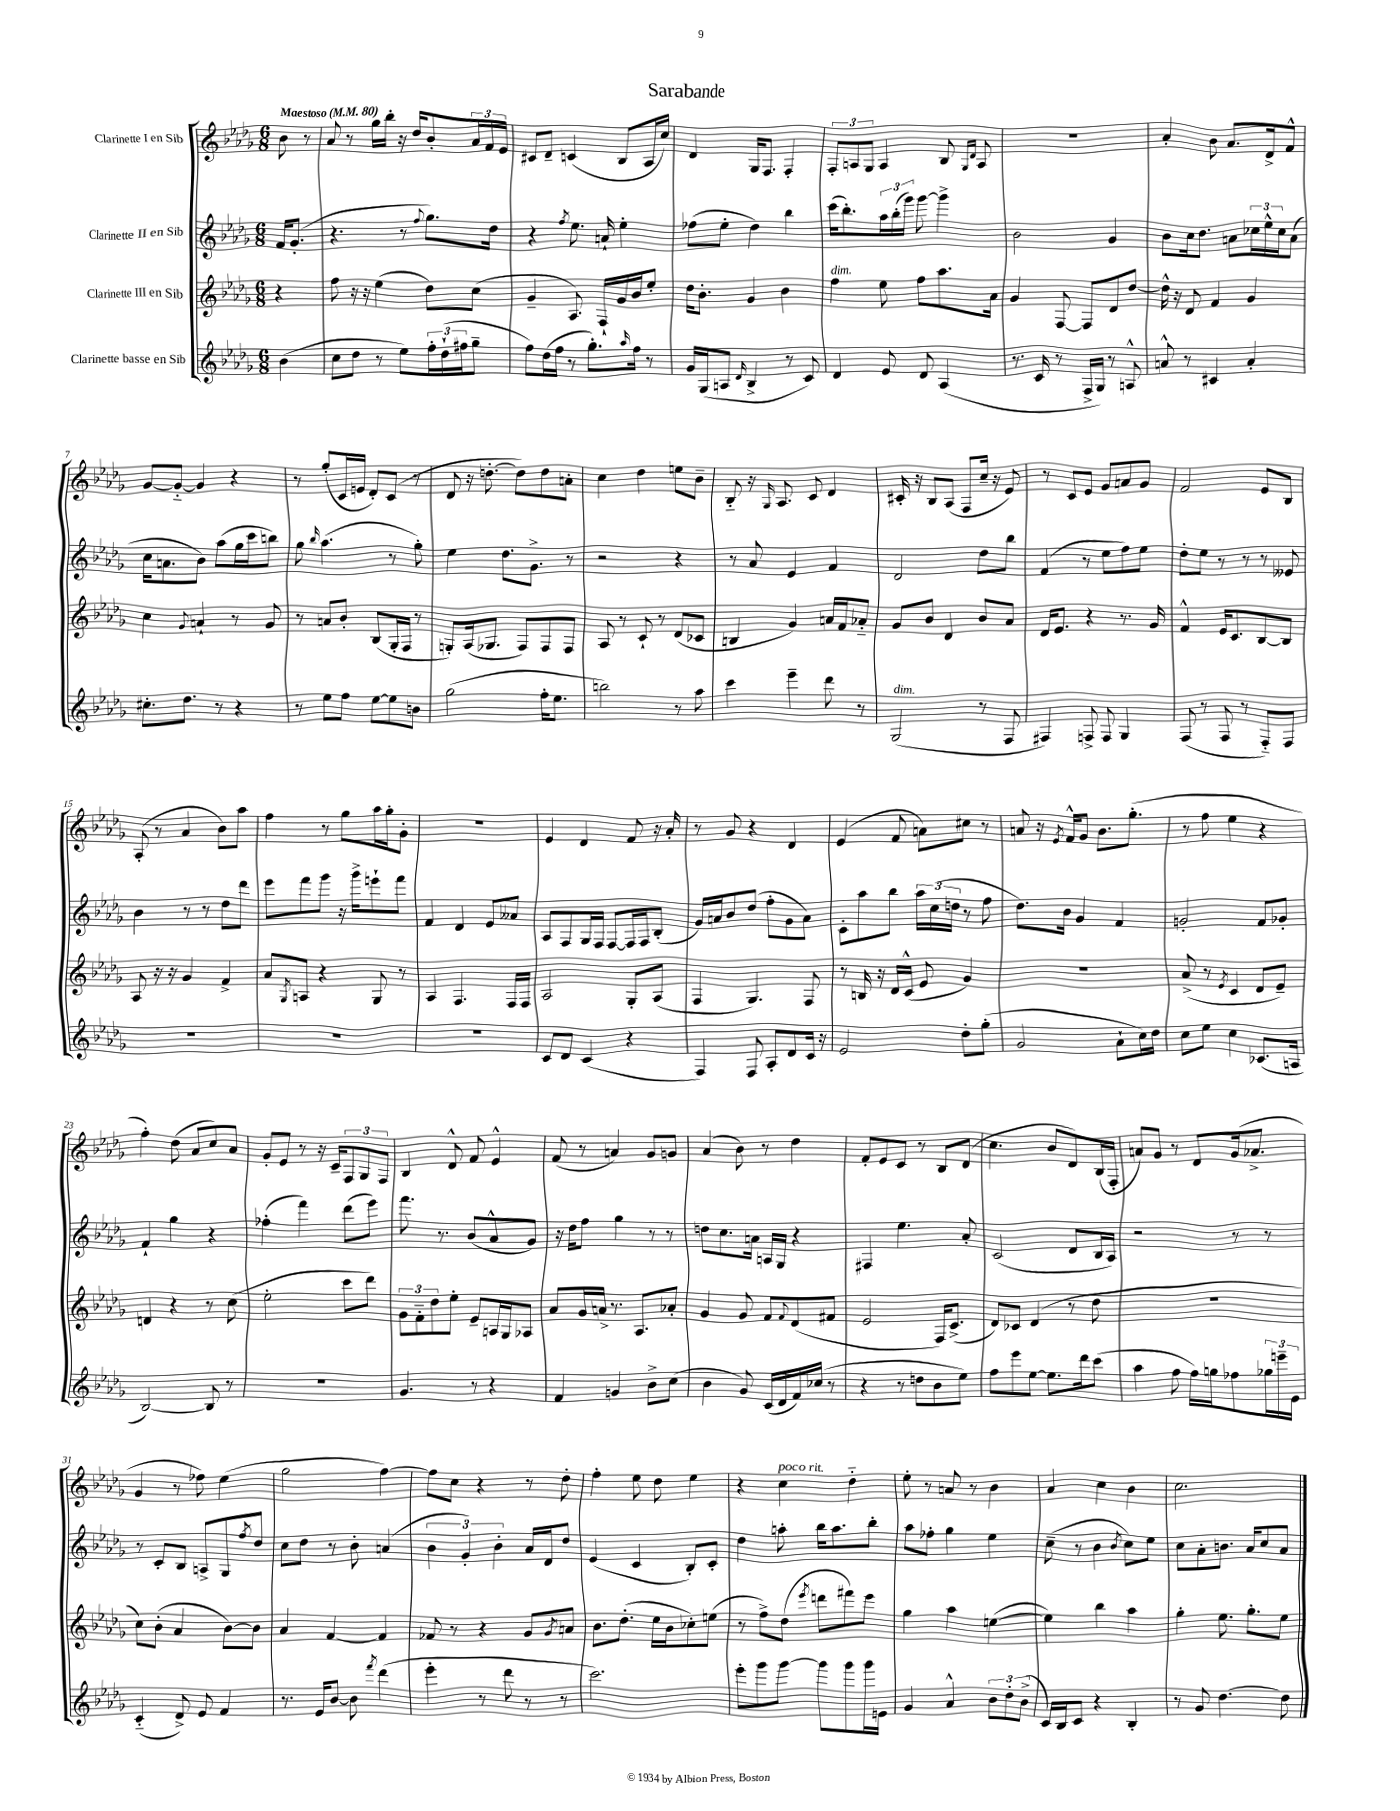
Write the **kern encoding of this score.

**kern	**kern	**kern	**kern
*staff4	*staff3	*staff2	*staff1
*clefG2	*clefG2	*clefG2	*clefG2
*k[b-e-a-d-g-]	*k[b-e-a-d-g-]	*k[b-e-a-d-g-]	*k[b-e-a-d-g-]
*M6/8	*M6/8	*M6/8	*M6/8
*MM80	*MM80	*MM80	*MM80
(4b-	4r	16f	8b-
.	.	(8.g-'	.
.	.	.	8r
=	=	=	=
8cc	8ff	4.r	8a-
8dd-	16r	.	8r
.	16r	.	.
8r	(4ee-	.	16gg-
.	.	.	16bb-'
8ee-)	.	8r	16r
.	.	.	16dd-
.	.	8qqff	.
24ff'	8dd-)	8.gg-)	8b-'
(24dd-`	.	.	.
24ff#	.	.	.
8gg-~	(8cc	.	24a-
.	.	.	24f
.	.	16dd-	.
.	.	.	24e-
=	=	=	=
8ff)	4g-~	4r	8c#
(16dd-	.	.	8d-~
16ff	.	.	.
.	.	8qff	.
8r	8.A-)	8.ee-	(4c
8.gg-')	.	.	.
.	16F`	16a`	.
.	16g-	4ee-'	8B-
16qqaa-	.	.	.
16ff	16b-	.	.
8r	8ee-'	.	16A-
.	.	.	16cc)
=	=	=	=
16g-	16dd-	(8ff-	4d-
(16G-	8.b-'	.	.
8A	.	8ee-'	.
16qqd-	.	.	.
4B-^	4g-	4dd-)	16G-
.	.	.	8.F
8r	4b-	4bb-	4F'
8c)	.	.	.
=	=	=	=
4d-	4ff	(16ccc	12F'
.	.	8.bb-')	.
.	.	.	12A
.	.	.	12G-
8e-	8ee-	24aa-	4A
.	.	(24bb-'	.
.	.	24ggg-)	.
8d-	8ff	[8ggg-	.
(4A-	8.aa-	4ggg-^]	8B-
.	.	.	16qqG-
.	.	.	16qqd-
.	.	.	8A
.	16a-	.	.
=	=	=	=
8.r	4g-	2b-	2.r
16c	.	.	.
8r	[8F	.	.
16F^	8F]	.	.
16G-)	.	.	.
8r	8d-	4g-	.
8A^^	[8dd-	.	.
=	=	=	=
8a^^	16dd-^^]	8b-	4a-'
.	16r	.	.
8r	8d-	16cc	.
.	.	8.dd-	.
4c#	4f	.	8b-
.	.	8a	8.a-
4a'	4g-	24cc-	.
.	.	24ee-^^	.
.	.	.	16d-^
.	.	24cc-	.
.	.	(8a	8f^^
=	=	=	=
8.cc#'	4cc	16cc	[8g-
.	.	8.a	.
.	.	.	8g-'~_
8.dd-	.	.	.
.	8qqg-	.	.
.	4a`	8b-)	4g-]
8r	.	(8aa-	.
4r	8r	16gg-	4r
.	.	16ccc	.
.	8g-	8bb)	.
=	=	=	=
8r	8r	8gg-	8r
.	.	16qqbb-	.
8ee-	8a	(4.aa-	(8gg-'
8ff	8b-'	.	16c
.	.	.	16e
[8ee-	(8B-	.	8d-')
8ee-]	16G-'	8r	(8c
.	16F	.	.
8b	8r	8gg-')	8r
=	=	=	=
(2gg-	8G')	4ee-	8d-
.	(16A-	.	16r
.	8.G-	.	[8.dd'
.	.	8.dd-	.
.	8F)	.	8dd])
.	.	8.g-^	.
16ff'	8F	.	8dd
8.ee-	.	.	.
.	8F	8r	8a'
=	=	=	=
2bb)	8A-	2r	4cc
.	8r	.	.
.	8c`	.	4dd-
.	8r	.	.
8r	(8d-	4r	8ee
8aa-	8c-	.	8b-~
=	=	=	=
4ccc	4B	8r	8B-'~
.	.	8a-	16r
.	.	.	16qqG-
.	.	.	8.A-
4eee-~	4g-)	4e-	.
.	.	.	8c
8ddd-	16a	4f	4d-
.	16f	.	.
8r	8a-'~	.	.
=	=	=	=
(2G-	8g-	2d-	16c#'
.	.	.	16r
.	8b-	.	8B-
.	4d-	.	(8A-
.	.	.	8F
8r	8b-	8dd-	16cc~
.	.	.	16r
8F	8a-	8bb-	8e-)
=	=	=	=
4F#)	16d-	(4f	8r
.	8.e-	.	.
.	.	.	8c
8F^	4r	8r	8e-
8F	.	8ee-	8g-
4G-	8.r	8ff)	8a
.	.	8ee-	8g-
.	16g-	.	.
=	=	=	=
(8F	4f^^	8dd-'	2f
8r	.	8ee-	.
8F	16e-	8r	.
.	8.c	.	.
8r	.	8r	.
8F'~)	[8B-	8r	8e-
8F	8B-]	8e--	8B-
=	=	=	=
2.r	8A-	4b-	(8A-'
.	16r	.	8r
.	16r	.	.
.	4g-	8r	4a-
.	.	8r	.
.	4f^	8dd-	8b-)
.	.	8ddd-	8aa-
=	=	=	=
2.r	8a-	8eee-	4ff
.	8qG-	.	.
.	8A	8fff	.
.	4r	8ggg-	8r
.	.	16r	8gg-
.	.	16ggg-^	.
.	8G-	8eee`	16aa-
.	.	.	16gg-'
.	8r	8fff	8g-'
=	=	=	=
2.r	4A-	4f	2.r
.	4.F	4d-	.
.	.	8e-	.
.	16F	8a--	.
.	16F	.	.
=	=	=	=
8c	2A-	8A-	4e-
8d-	.	8F	.
(4c	.	16G-	4d-
.	.	16F	.
.	.	[8F	.
4r	8G-'	16F]	8f
.	.	16F	.
.	(8A-	(8B-'	16r
.	.	.	16a-'
=	=	=	=
4F)	4F	16g-)	8r
.	.	16a	.
.	.	8b-	8g-
8F	4.G-)	(8dd-	4r
8A-'	.	8ff'	.
8d-	.	8g-	4d-
16c	8F	8a)	.
16r	.	.	.
=	=	=	=
2e-	8r	8c'	(4e-
.	16B	8aa-	.
.	16r	.	.
.	16d-	8bb-	8f
.	(16c^^	.	.
.	8e-	24aa-	8a)
.	.	(24cc	.
.	.	24dd	.
8dd-'	4g-)	8r	8cc#
(8gg-'	.	8ff	8r
=	=	=	=
2g-	2.r	8.dd-)	8a
.	.	.	16r
.	.	.	8qe-
.	.	16b-	16f^^
.	.	4g-	8g-
.	.	.	8.b-
8a-`	.	4f	.
.	.	.	(8.gg-'
16cc)	.	.	.
16dd-	.	.	.
=	=	=	=
8cc	(8a-^	2g'	8r
8ee-	8r	.	8ff
.	8qe-	.	.
4cc	4c	.	4ee-
(8.c-	8d-	8f	4r
.	8e-~)	8g-'	.
16A	.	.	.
=	=	=	=
[2B-)	4d	4f`	4ff')
.	4r	4gg-	(8dd-
.	.	.	8a-
8B-]	8r	4r	8cc)
8r	(8cc	.	8a-
=	=	=	=
2.r	2ee-'	(4ff-'	8g-'
.	.	.	8e-
.	.	4fff)	8r
.	.	.	16r
.	.	.	16c~
.	8ccc	(8ddd-	12F
.	.	.	12G-
.	8ddd-)	8eee-)	.
.	.	.	12F
=	=	=	=
4.g-	12g-	8.fff	4B-
.	12f'~	.	.
.	12dd-	.	.
.	.	8.r	.
.	8ee-'	.	8d-^^
8r	8e-~	(8b-	8f
4r	16A	8a-^^	4e-^^
.	16G-	.	.
.	8A-	8g-)	.
=	=	=	=
4f	8a-	16r	(8f
.	.	16dd-	.
.	16g-	8ff	8r
.	16a^	.	.
4g	8.r	4gg-	4a)
.	8.A-	.	.
8b-^	.	8r	8g-
(8cc	8a-'	8r	8g
=	=	=	=
4b-	4g-	8dd	(4a-
.	.	8.cc	.
8g-)	8g-	.	8b-)
.	.	16a	.
(16c	8f	16A	8r
16d-	.	16G-	.
.	8qqf	.	.
16f)	(8d-	4r	4dd-
(16cc-	.	.	.
8r	8f#	.	.
=	=	=	=
4r	2e-	4F#	8f'
.	.	.	8e-
8r	.	4.ee-	8c
8dd	.	.	8r
8b-	16F)	.	8B-
.	(8.c^	.	.
8ee-)	.	8a-'	(8d-
=	=	=	=
8ff	8d-)	(2c	4.cc
8eee-	8c-	.	.
[8ee-	(4d-	.	.
8.ee-]	.	.	8b-
.	8r	8d-	8d-)
16ddd-	.	.	.
(8ccc	8dd-	16B-	(16B-
.	.	16A-)	16F'
=	=	=	=
4aa-	2.r	2r	8a)
.	.	.	8g-
8ff	.	.	8r
16ff)	.	.	8d-
16gg	.	.	.
8ff-	.	8r	(16g-
.	.	.	8.a-^
24gg-	.	8r	.
24eee~	.	.	.
24e-	.	.	.
=	=	=	=
(4c'~	8cc)	8r	4g-
.	(8b-'	8c'	.
8d-^)	4a-	8B-	8r
8e-	.	8A^	8ff-)
4f	[8b-)	8G-	(4ee-
.	.	8qff	.
.	8b-]	8dd-	.
=	=	=	=
8.r	4a-	8cc	2gg-
.	.	8dd-	.
16e-	.	.	.
[8b-	[4f	8r	.
8b-]	.	8b-'	.
8qfff	.	.	.
(4ddd-	4f]	(4a	[4ff)
=	=	=	=
4eee-'	8f-	6b-	8ff]
.	8r	.	8cc
.	.	6g-')	.
8r	4r	.	4r
.	.	6b-'	.
8ddd-	.	.	.
8r	8g-	16a-	8r
.	.	16d-	.
.	8qg-	.	.
8r	8a	8dd-	8dd-'
=	=	=	=
2.ccc)	8.b-	(4e-	4ff'
.	(8.dd-'	.	.
.	.	4c	8ee-
.	16ee-	.	8dd-
.	16b-	.	.
.	8cc-')	8B-')	4ee-
.	(8ee	8c'	.
=	=	=	=
8eee-'	8r	4dd-	4r
8ggg-	8ff^)	.	.
[8ggg-	(8dd-	8aa'	4cc
.	8qeee-	.	.
8ggg-]	8ddd	16bb-	.
.	.	8.aa	.
8ggg-	8fff#)	.	4dd-'~
16ggg-	8eee-	8bb-'	.
16e	.	.	.
=	=	=	=
4g-	4gg-	8aa-	8ee-'
.	.	8ff-'	8r
4a-^^	4aa-	4gg-	8a
.	.	.	8r
12b-	([4ee	4ee-	4b-
12dd-'	.	.	.
(12b-^	.	.	.
=	=	=	=
16c)	4ee])	(8cc~	4a-
16B-	.	.	.
8c	.	8r	.
4r	4bb-	4b-	4cc
.	.	8qb-	.
4B-'	4aa-	8cc)	4b-
.	.	8ee-	.
=	=	=	=
8r	4gg-'	8cc	2.cc
8g-	.	8a-'	.
[4.dd-	8.ee-	8.b	.
.	8.gg-'	16a-	.
.	.	8cc	.
8dd-]	8ee-	8a-	.
==	==	==	==
*-	*-	*-	*-
